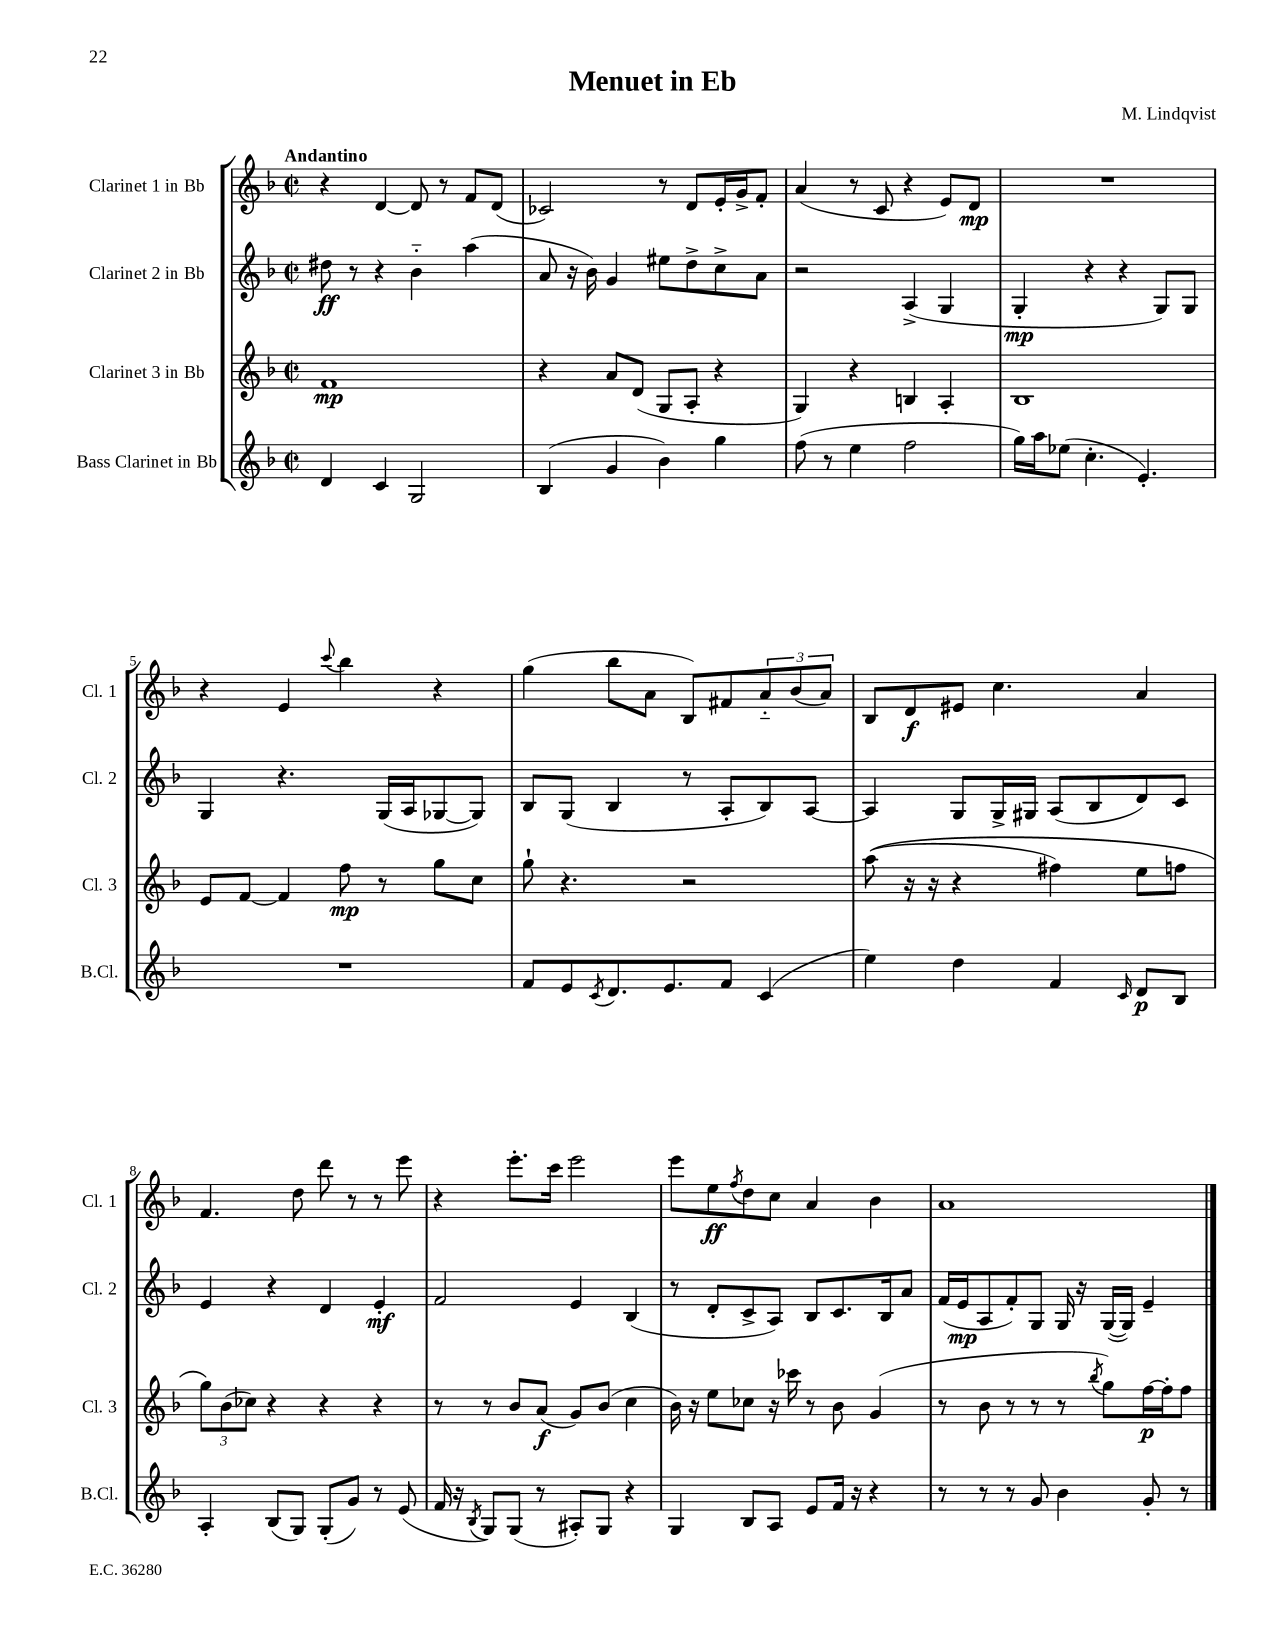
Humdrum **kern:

**kern	**kern	**kern	**kern
*staff4	*staff3	*staff2	*staff1
*clefG2	*clefG2	*clefG2	*clefG2
*k[b-]	*k[b-]	*k[b-]	*k[b-]
*M2/2	*M2/2	*M2/2	*M2/2
*met(c|)	*met(c|)	*met(c|)	*met(c|)
4d/	1f	8dd#\	4r
.	.	8r	.
4c/	.	4r	[4d/
2G/	.	4b-'~\	8d/]
.	.	.	8r
.	.	(4aa\	8f/L
.	.	.	(8d/J
=	=	=	=
(4B-/	4r	8a/	2c-/)
.	.	16r	.
.	.	16b-\)	.
4g/	8a/L	4g/	.
.	(8d/J	.	.
4b-\)	8G/L	8ee#\L	8r
.	8A'/J	8dd^\	8d/L
4gg\	4r	8cc^\	16e'/L
.	.	.	16g^/J
.	.	8a\J	8f'/J
=	=	=	=
(8ff\	4G/)	2r	(4a/
8r	.	.	.
4ee\	4r	.	8r
.	.	.	8c/
2ff\	4B/	(4A^/	4r
.	4A'/	4G/	8e/L)
.	.	.	8d/J
=	=	=	=
16gg\LL)	1B-	4G'/	1r
16aa\J	.	.	.
(8ee-\J	.	.	.
4.cc'\	.	4r	.
.	.	4r	.
4.e'/)	.	.	.
.	.	8G/L)	.
.	.	8G/J	.
=	=	=	=
1r	8e/L	4G/	4r
.	[8f/J	.	.
.	4f/]	4.r	4e/
.	.	.	8qqccc/
.	8ff\	.	4bb-\
.	8r	(16G/LL	.
.	.	16A/J	.
.	8gg\L	[8G-/	4r
.	8cc\J	8G-/]J)	.
=	=	=	=
8f/L	8gg`\	8B-/L	(4gg\
8e/	4.r	(8G/J	.
8qc/	.	.	.
8.d/	.	4B-/	8bb-\L
.	.	.	8a\J
8.e/	.	.	.
.	2r	8r	8B-/L)
8f/J	.	8A'/L	8f#/
(4c/	.	8B-/)	12a'~/
.	.	.	(12b-/
.	.	[8A/J	.
.	.	.	12a/J)
=	=	=	=
4ee\)	&((8aa\	4A/]	8B-/L
.	16r	.	8d/
.	16r	.	.
4dd\	4r	8G/L	8e#/J
.	.	16G^/L	4.cc\
.	.	16G#/JJ	.
4f/	4ff#\)	(8A/L	.
.	.	8B-/	.
16qqc/	.	.	.
8d/L	8ee\L	8d/)	4a/
8B-/J	8ff\J	8c/J	.
=	=	=	=
4A'/	12gg\L&)	4e/	4.f/
.	(12b-\	.	.
.	12cc-\J)	.	.
(8B-/L	4r	4r	.
8G/J)	.	.	8dd\
(8G'/L	4r	4d/	8ddd\
8g/J)	.	.	8r
8r	4r	4e'/	8r
(8e/	.	.	8eee\
=	=	=	=
16f/	8r	2f/	4r
16r	.	.	.
8qB-/	.	.	.
8G/L)	8r	.	.
(8G/J	8b-/L	.	8.eee'\L
8r	(8a/J	.	.
.	.	.	16ccc\Jk
8A#'/L)	8g/L)	4e/	2eee\
8G/J	(8b-/J	.	.
4r	4cc\	(4B-/	.
=	=	=	=
4G/	16b-\)	8r	8eee\L
.	16r	.	.
.	8ee\L	8d'/L	8ee\
.	.	.	8qff/
8B-/L	8cc-\J	8c^/	8dd\
8A/J	16r	8A/J)	8cc\J
.	16ccc-\	.	.
8e/L	8r	8B-/L	4a/
16f/Jk	8b-\	8.c/	.
16r	.	.	.
4r	(4g/	.	4b-\
.	.	16B-/k	.
.	.	8a/J	.
=	=	=	=
8r	8r	(16f/LL	1a
.	.	16e/J	.
8r	8b-\	8A/	.
8r	8r	8f'/)	.
8g/	8r	8G/J	.
4b-\	8r	16G/	.
.	.	16r	.
.	8qbb-/	.	.
.	8gg\L)	([16G/LL	.
.	.	16G/]JJ)	.
8g'/	[16ff\L	4e~/	.
.	16ff'\]J	.	.
8r	8ff\J	.	.
==	==	==	==
*-	*-	*-	*-
